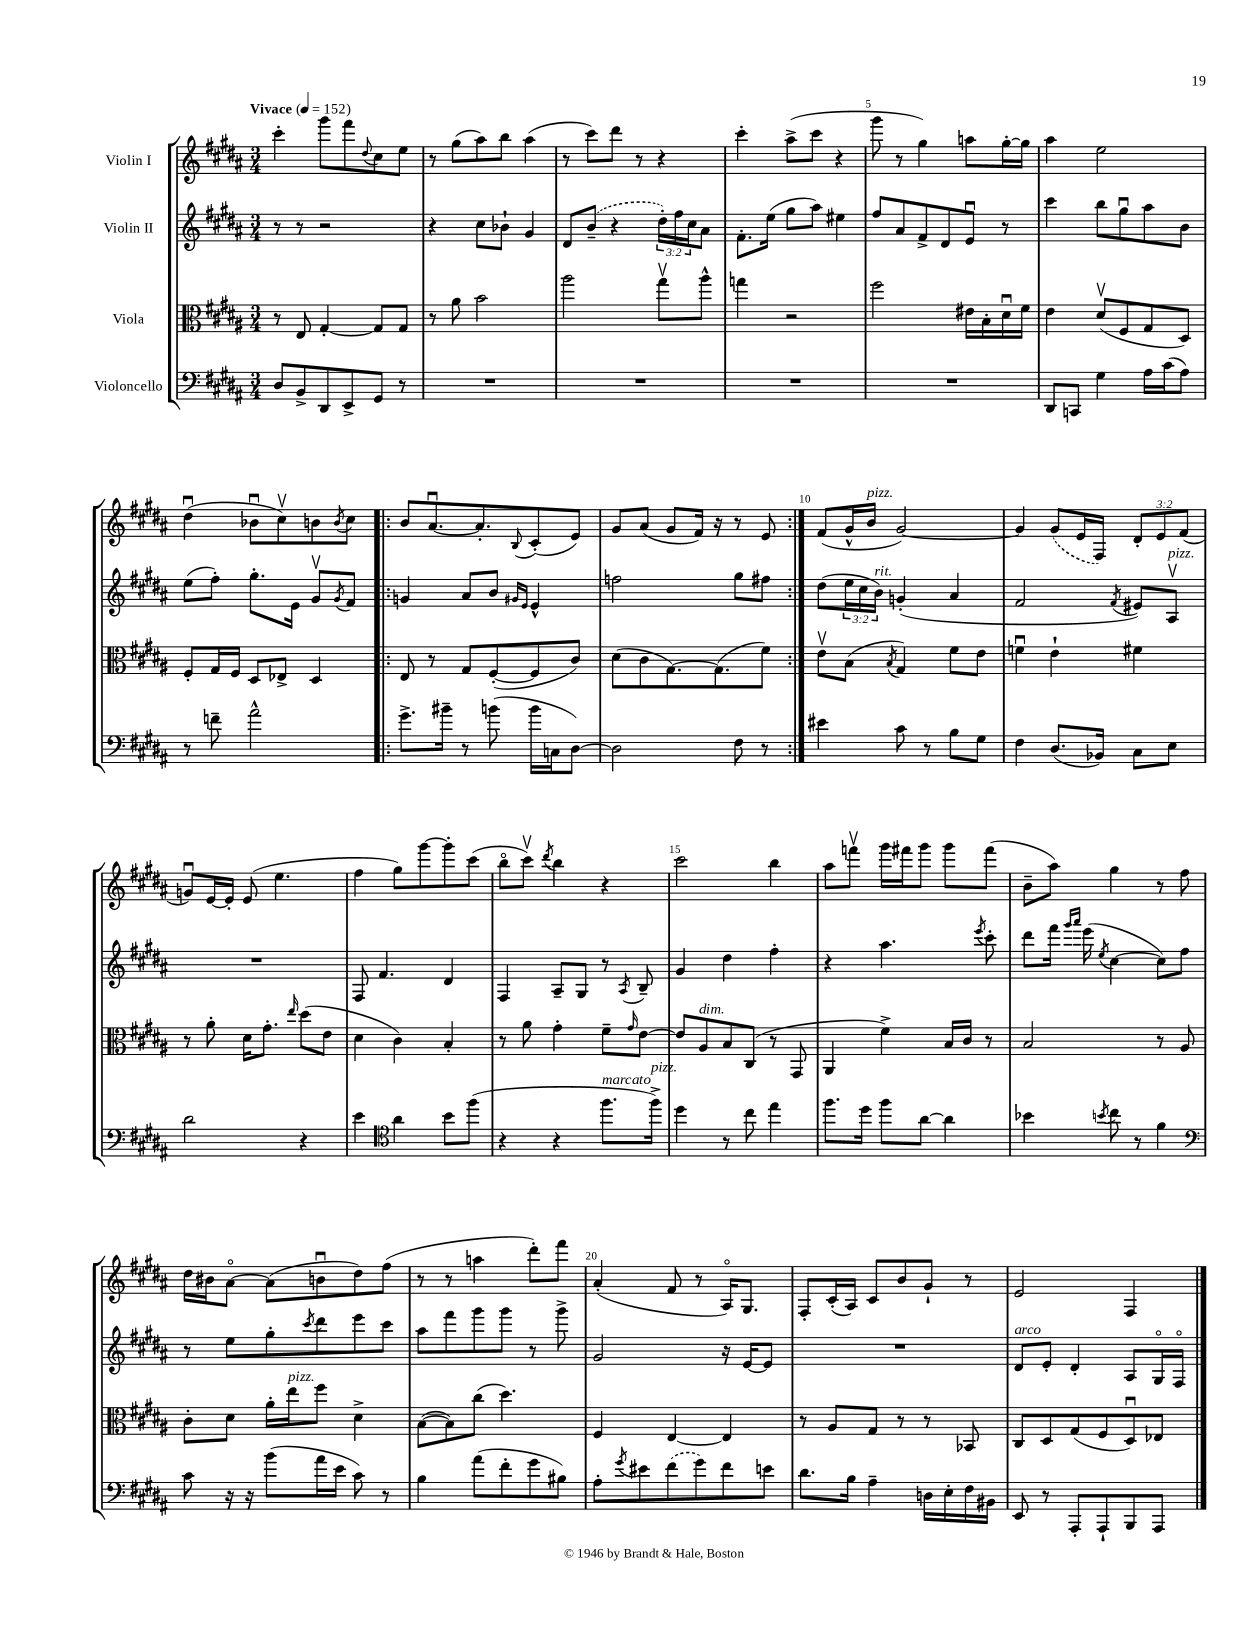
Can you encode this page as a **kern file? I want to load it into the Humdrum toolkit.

**kern	**kern	**kern	**kern
*part4	*part3	*part2	*part1
*staff4	*staff3	*staff2	*staff1
*I"Violoncello	*I"Viola	*I"Violin II	*I"Violin I
*clefF4	*clefC3	*clefG2	*clefG2
*k[f#c#g#d#a#]	*k[f#c#g#d#a#]	*k[f#c#g#d#a#]	*k[f#c#g#d#a#]
*M3/4	*M3/4	*M3/4	*M3/4
*MM152	*MM152	*MM152	*MM152
=1	=1	=1	=1
!	!	!	!LO:TX:a:B:t=Vivace
8D#/L	8r	8r	4ccc#'\
8BB^/	8E/	8r	.
8DD#/	[4G#'/	2r	8ggg#\L
8EE^/	.	.	8fff#\
.	.	.	8qqdd#/
8GG#/J	8G#/L]	.	8cc#\
8r	8G#/J	.	8ee\J
=2	=2	=2	=2
2.r	8r	4r	8r
.	8a#\	.	(8gg#\L
.	2b\	8cc#\L	8aa#\)
.	.	8b-X`\J	8bb\J
.	.	4g#/	(4aa#\
=3	=3	=3	=3
2.r	2aa#\	8d#/L	8r
.	.	(8b~/J	8ccc#\L)
.	.	4r	8ddd#\J
.	.	.	8r
.	8gg#v\L	24dd#'\LL)	4r
.	.	24ff#\	.
.	.	24cc#\J	.
.	8aa#^^\J	8a#\J	.
=4	=4	=4	=4
2.r	4ggn\	8.f#'\L	4ccc#'\
.	.	(16ee\Jk	.
.	2r	8gg#\L	(8aa#^\L
.	.	8aa#\J)	8ccc#\J
.	.	4ee#X\	4r
=5	=5	=5	=5
2.r	2ff#\	8ff#/L	8ggg#\
.	.	8a#/	8r
.	.	8f#^/	4gg#\)
.	.	8d#/	.
.	16e#X\LL	8eu/J	8aan\L
.	16B'\	.	.
.	16d#u\	8r	[16gg#'\L
.	16f#\JJ	.	16gg#\JJ]
=6	=6	=6	=6
8DD#/L	4e\	4ccc#\	4aa#\
8CCn/J	.	.	.
4G#\	(8d#v/L	8bb\L	2ee\
.	8F#/	8gg#u\	.
16A#\LL	8G#/	8aa#\	.
(16c#\J	.	.	.
8A#\J)	8D#/J)	8b\J	.
!!LO:LB:g=z
=7	=7	=7	=7
8r	8F#'/L	(8ee\L	(4dd#u\
8fn~\	16G#/L	8ff#'\J)	.
.	16F#/JJ	.	.
2a#^^\	8D#/L	8.gg#'\L	8b-Xu\L
.	8E-X^/J	.	8cc#v\)
.	.	16e\Jk	.
.	4D#/	8g#v/L	8bn\
.	.	8qg#/	8qb/
.	.	8f#/J	8cc#\J
=8!|:	=8!|:	=8!|:	=8!|:
8.g#^\L	8E/	4gn/	8b/L
.	8r	.	[8.a#u/
16b#X~\Jk	.	.	.
8r	8G#/L	8a#/L	.
.	.	.	8.a#'/]
(8bn\	([8F#'/	8b/J	.
.	.	16qqg#X/LL	.
.	.	16qqe/JJ	8qqB/
16b\LL	8F#/]	4e^^/	(8c#'/
16Cn\J	.	.	.
[8D#\J)	8c#/J)	.	8e/J)
=9	=9	=9	=9
2D#\]	(8d#\L	2ffn\	8g#/L
.	8c#\	.	(8a#/J
.	[8.G#\)	.	8g#/L
.	.	.	16f#/Jk)
.	(8.G#\]	.	16r
8F#\	.	8gg#\L	8r
8r	8f#\J)	8ff#X\J	8e/
=10:|!	=10:|!	=10:|!	=10:|!
4e#X\	8ev\L	(8dd#\L	(8f#/L
.	(8B\J	24ee\L	16g#^^/L
.	.	24cc#\	.
!	!	!	!LO:TX:a:i:t=pizz.
.	.	.	16b/JJ
!	!	!LO:TX:a:i:t=rit.	!
.	.	24b\JJ)	.
.	8qB/	.	.
8c#\	4G#/)	(4gn'/	[2g#/)
8r	.	.	.
8B\L	8f#\L	4a#/	.
8G#\J	8e\J	.	.
=11	=11	=11	=11
4F#\	4fnu\	2f#/	4g#/]
(8.D#/L	4e`\	.	(8g#/L
.	.	.	16e/L
16BB-X/Jk)	.	.	16F#/JJ)
.	.	8qf#/	.
8C#\L	4f#X\	8e#X/L)	12d#'/L
.	.	.	12e/
!	!	!LO:TX:a:i:t=pizz.	!
8E\J	.	8A#v/J	.
.	.	.	(12f#/J
!!LO:LB:g=z
=12	=12	=12	=12
2d#\	8r	2.r	8gnu/L)
.	8a#'\	.	[16e/L
.	.	.	16e'/JJ]
.	16d#\KL	.	(8e/
.	8.g#'\J	.	.
.	.	.	4.ee\
.	16qqee/	.	.
4r	(8dd#\L	.	.
.	8e\J	.	.
=13	=13	=13	=13
4e\	4d#\	8F#/	4ff#\
.	.	4.f#/	.
*clefC4	*	*	*
4a#\	4c#\)	.	8gg#\L)
.	.	.	[8ggg#\
8b\L	4B'/	4d#/	8ggg#'\]
(8ff#\J	.	.	(8ccc#\J
=14	=14	=14	=14
4r	8r	4F#/	8bb\L
.	8a#\	.	8ccc#v\J)
.	.	.	8qddd#/
4r	4g#'\	8A#~/L	4bb\
.	.	8G#/J	.
!LO:TX:a:i:t=marcato	!	!	!
8.ff#\L	8f#~\L	8r	4r
.	16qqg#/	8qA#/	.
.	[8e\J	8B~/	.
!LO:TX:a:i:t=pizz.	!	!	!
16ff#^\Jk)	.	.	.
=15	=15	=15	=15
4dd#\	8e/L]	4g#/	2ccc#\
!	!LO:TX:a:i:t=dim.	!	!
.	8A#/	.	.
8r	8B/	4dd#\	.
8cc#\	(8C#/J	.	.
4ee\	8r	4ff#'\	4bb\
.	8GG#/	.	.
=16	=16	=16	=16
8.ff#\L	4AA#/	4r	8aa#\L
.	.	.	8fffnv\J
16dd#\Jk	.	.	.
8ff#\L	4f#^\)	4.aa#\	16ggg#\LL
.	.	.	16fff#X\J
[8a#\J	.	.	8ggg#\J
4a#\]	16B/LL	.	8ggg#\L
.	16c#/JJ	.	.
.	.	8qeee/	.
.	8r	8ccc#'\	(8fff#\J
=17	=17	=17	=17
4b-X\	2B/	8ddd#\L	8b~\L
.	.	16fff#\Jk	8aa#\J)
.	.	16qqggg#/LL	.
.	.	16qqaaa#/JJ	.
.	.	(16eee\	.
8qbn/	.	8qee/	.
8cc#\	.	[4cc#\	4gg#\
8r	.	.	.
4f#\	8r	8cc#\L])	8r
.	8A#/	8ff#\J	8ff#\
!!LO:LB:g=z
=18	=18	=18	=18
*clefF4	*	*	*
8c#\	8c#'\L	8r	16dd#\LL
.	.	.	16b#X\J
16r	8d#\J	8ee\L	[8a#\J
16r	.	.	.
(8b\L	16a#'\LL	8gg#'\	(8a#\L]
!	!LO:TX:a:i:t=pizz.	!	!
.	16ee\J	.	.
.	.	8qccc#/	.
16a#\L	8ff#\J	8ddd#\	8bnu\
16e\JJ	.	.	.
8c#\)	4d#^\	8eee\	8dd#\)
8r	.	8ccc#\J	(8ff#\J
=19	=19	=19	=19
4B\	([8B\L	8aa#\L	8r
.	8B\])	8fff#\	8r
(8a#\L	(8cc#\J	8ggg#\	4aan\
8f#'\	4.dd#\)	8ggg#\J	.
8g#\	.	8r	8ddd#'\L)
8B#X\J)	.	8ggg#^\	8fff#\J
=20	=20	=20	=20
8A#'\L	4F#/	2g#/	(4a#'/
8qg#/	.	.	.
8e#X\	.	.	.
(8f#\	[4E/	.	8f#/
8g#\)	.	.	8r
8f#\	4E/]	16r	16A#/KL)
.	.	[16e/KL	8.G#/J
8en\J	.	8e/J]	.
=21	=21	=21	=21
8.d#\L	8r	2.r	8F#'/L
.	8A#/L	.	(16c#'/L
16B\Jk	.	.	16A#/JJ)
4A#~\	8G#/J	.	8c#/L
.	8r	.	8b/
16Dn\LL	8r	.	8g#`/J
16E'\	.	.	.
16F#\	8BB-X/	.	8r
16BB#X\JJ	.	.	.
=22	=22	=22	=22
!	!	!LO:TX:a:i:t=arco	!
8EE/	8C#/L	8d#/L	2e/
8r	8D#/	8e'/J	.
8AAA#'/L	(8G#/	4d#'/	.
8AAA#`/	8F#/	.	.
8BBB/	8D#u/)	8A#/L	4F#/
8AAA#/J	8E-X/J	16G#/L	.
.	.	16F#/JJ	.
==	==	==	==
*-	*-	*-	*-
